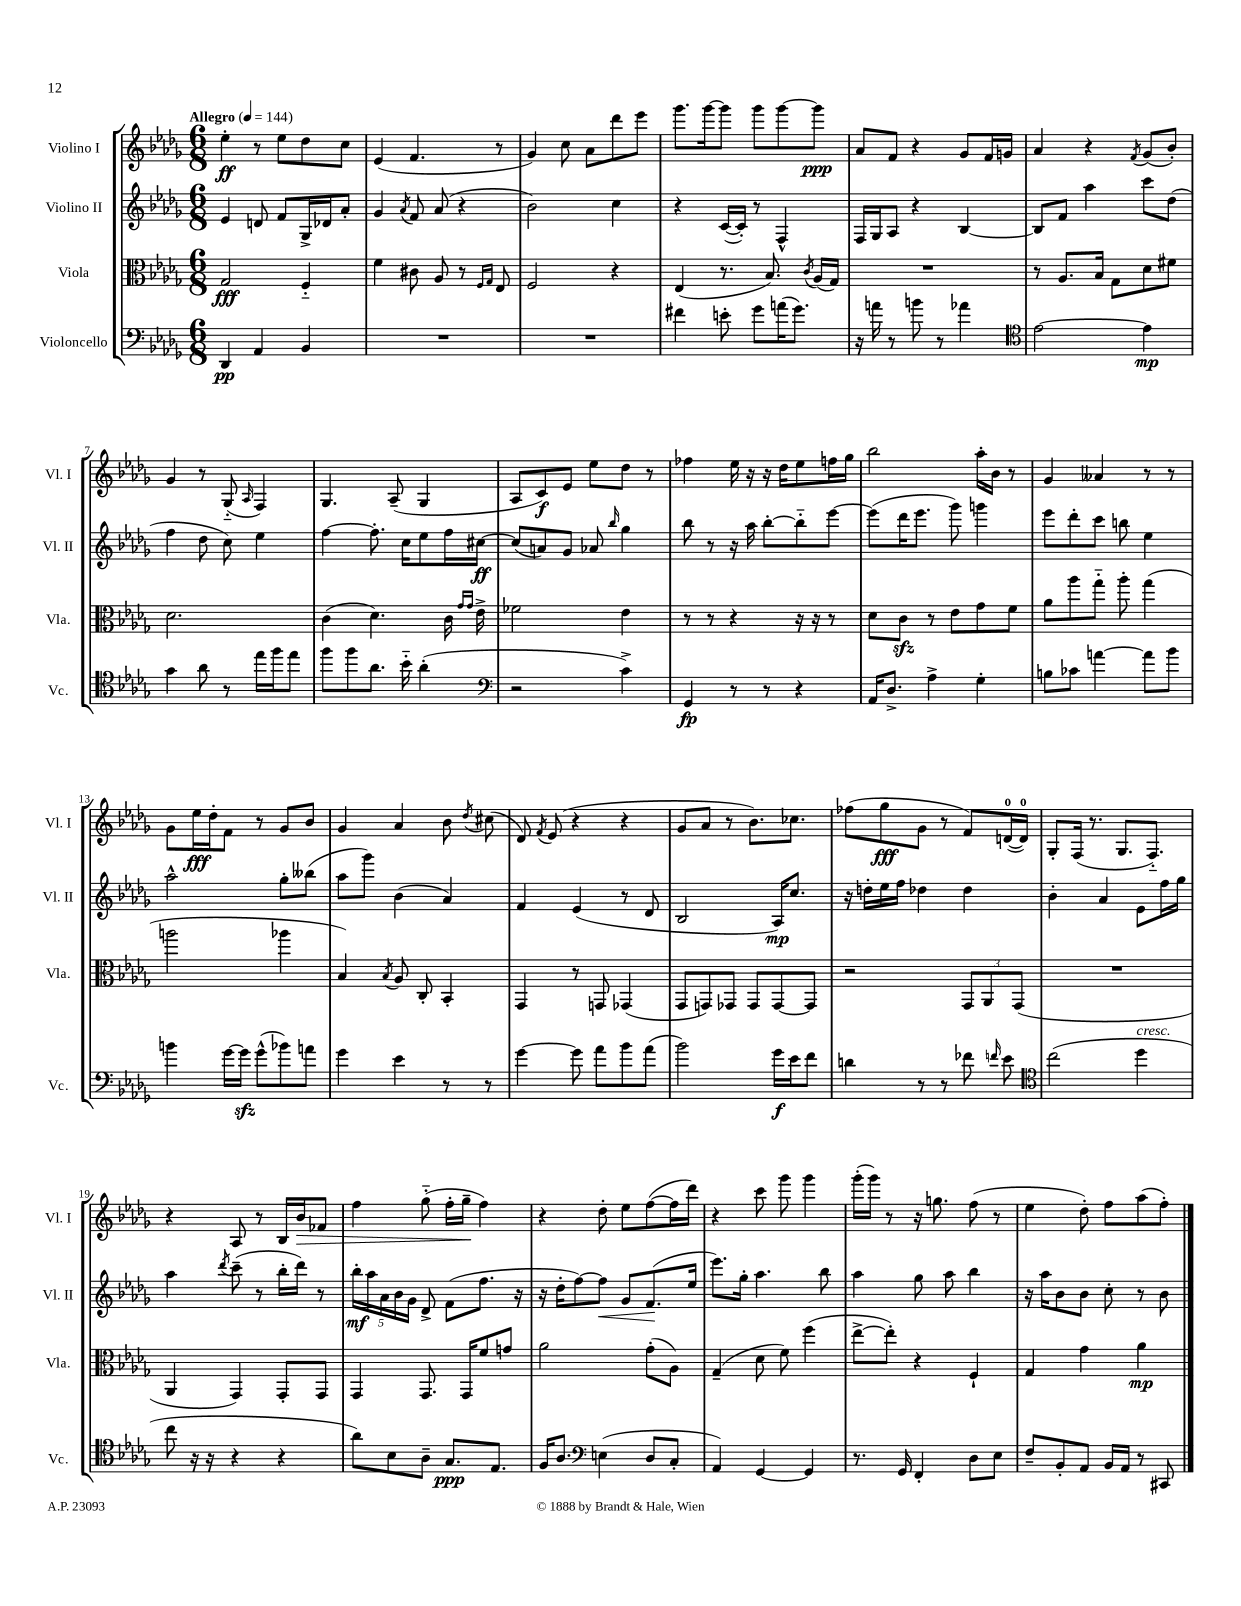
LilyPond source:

<<
\new StaffGroup <<
\new Staff = "s0" \with { instrumentName = "Violino I" shortInstrumentName = "Vl. I" } {
    \clef treble \key des \major \numericTimeSignature \time 6/8 \tempo "Allegro" 4 = 144
    \autoBeamOff ees''4-.\ff r8 ees''8[ des''8 c''8] |
    ees'4( f'4. r8 |
    ges'4) c''8 aes'8[ des'''8 ees'''8] |
    ges'''8.[ ges'''16~ ges'''8] ges'''8[ ges'''8~ ges'''8]\ppp |
    aes'8[ f'8] r4 ges'8[ f'16 g'16] |
    aes'4 r4 \acciaccatura { f'8 } ges'8[( bes'8]-.) |
    ges'4 r8 ges8-_( \grace { aes16 } f4) |
    ges4. aes8--( ges4 |
    aes8[ c'8\f) ees'8] ees''8[ des''8] r8 |
    fes''4 ees''16 r16 r16 des''16[ ees''8 f''16 ges''16] |
    bes''2 aes''16[-. bes'16] r8 |
    ges'4 aeses'4 r8 r8 |
    ges'8[ ees''16\fff des''16-. f'8] r8 ges'8[ bes'8] |
    ges'4 aes'4 bes'8 \acciaccatura { des''8 } cis''8( |
    des'8) \acciaccatura { f'8 } ees'8( r4 r4 |
    ges'8[ aes'8] r8 bes'8.[) ces''8.] |
    fes''8[( ges''8\fff ges'8] r8 f'8[) d'16-0~( d'16]-0) |
    ges8[-. f16]( r8. ges8.[ f8.]-_) |
    r4 aes8 r8 bes16[ bes'16\> fes'8] |
    f''4 ges''8-_( f''16[-. ges''16]--\! f''4) |
    r4 des''8-. ees''8[ f''8~( f''16 des'''16]) |
    r4 c'''8 ges'''8 ges'''4 |
    ges'''16[-.( ges'''16]) r8 r16 g''8. f''8( r8 |
    ees''4 des''8-.) f''8[ aes''8( f''8]-.) \bar "|." |
}
\new Staff = "s1" \with { instrumentName = "Violino II" shortInstrumentName = "Vl. II" } {
    \clef treble \key des \major \numericTimeSignature \time 6/8
    \autoBeamOff ees'4 d'8 f'8[ ges16-> des'16 aes'8]-. |
    ges'4 \acciaccatura { aes'8 } f'8 aes'8( r4 |
    bes'2) c''4 |
    r4 c'16[~( c'16]-.) r8 f4-^ |
    f16[ ges16 aes8] r4 bes4~ |
    bes8[ f'8] aes''4 c'''8[ des''8]( |
    f''4 des''8 c''8) ees''4 |
    f''4~ f''8.-. c''16[ ees''8 f''16 cis''16]~\ff |
    cis''8[( a'8) ges'8] aes'8 \grace { bes''16 } ges''4 |
    bes''8 r8 r16 aes''16 bes''8[~-. bes''8-_ ees'''8]~ |
    ees'''8[( des'''16 ees'''8.] ges'''8) g'''4 |
    ees'''8[ des'''8-. c'''8] b''8 ees''4 |
    aes''2-^ ges''8[-. beses''8]( |
    aes''8[ ges'''8]) bes'4( aes'4) |
    f'4 ees'4( r8 des'8 |
    bes2 aes16[\mp) c''8.] |
    r16 d''16[-. ees''16 f''16] des''4 des''4 |
    bes'4-. aes'4 ees'8[ f''16 ges''16] |
    aes''4 \acciaccatura { des'''8 } c'''8--( r8 bes''16[-. des'''16]) r8 |
    \tuplet 5/4 { bes''16[-.\mf aes''16 aes'16 bes'16 ges'16] } des'8-> f'8[( f''8.] r16 |
    r16 des''16[-. f''8~) f''8]\< ges'8[ f'8.\!( ees''16] |
    ees'''8.[) ges''16]-. aes''4. bes''8 |
    aes''4 ges''8 aes''8 bes''4 |
    r16 aes''16[ bes'8 bes'8] c''8-. r8 bes'8 \bar "|." |
}
\new Staff = "s2" \with { instrumentName = "Viola" shortInstrumentName = "Vla." } {
    \clef alto \key des \major \numericTimeSignature \time 6/8
    \autoBeamOff ges2\fff f4-_ |
    f'4 cis'8 aes8 r8 \grace { f16[ ges16] } ees8 |
    f2 r4 |
    ees4( r8. bes8.) \acciaccatura { c'8 } aes16[( ges16]) |
    R2. |
    r8 aes8.[ bes16] ges8[ des'8 fis'8] |
    des'2. |
    c'4( des'4.) c'16 \grace { ges'16[ ges'16] } ees'16-> |
    fes'2 ees'4 |
    r8 r8 r4 r16 r16 r8 |
    des'8[ c'8]\sfz r8 ees'8[ ges'8 f'8] |
    aes'8[ aes''8 ges''8]-_ aes''8-. ges''4( |
    a''2 aes''4 |
    bes4) \acciaccatura { bes8 } aes8 c8-. bes,4-. |
    ges,4 r8 g,8 ges,4( |
    ges,8[ g,8) ges,8] ges,8[ ges,8~ ges,8] |
    r2 \tuplet 3/2 { ges,8[ aes,8 ges,8]( } |
    R2. |
    aes,4 ges,4) ges,8[-. ges,8] |
    ges,4 ges,8. ges,16[ f'8 g'8] |
    aes'2 ges'8[-.( aes8]) |
    ges4--( des'8 f'8) f''4( |
    ees''8[~-> ees''8]-.) r4 f4-! |
    ges4 ges'4 aes'4\mp \bar "|." |
}
\new Staff = "s3" \with { instrumentName = "Violoncello" shortInstrumentName = "Vc." } {
    \clef bass \key des \major \numericTimeSignature \time 6/8
    \autoBeamOff des,4\pp aes,4 bes,4 |
    R2. |
    R2. |
    fis'4 e'8-. ges'8[ a'16( ges'8.]) |
    r16 a'16 r8 b'8 r8 aes'4 |
    \clef tenor ees'2~ ees'4\mp |
    ges'4 aes'8 r8 ees''16[ f''16 ees''8] |
    f''8[ f''8 aes'8.] bes'16-_ aes'4-.( |
    \clef bass r2 c'4->) |
    ges,4\fp r8 r8 r4 |
    aes,16[ des8.]-> aes4-> ges4-. |
    b8[ ces'8] a'4~ a'8[ bes'8] |
    b'4 ges'16[~ ges'16]\sfz ges'8[-^( bes'8) a'8] |
    ges'4 ees'4 r8 r8 |
    ges'4~ ges'8 aes'8[ bes'8 aes'8]( |
    bes'2) ges'16[\f ees'16 f'8] |
    d'4 r8 r8 fes'8 \grace { f'16 } ees'8 |
    \clef tenor c''2( des''4^\markup { \italic "cresc." } |
    c''8 r16 r16 r4 r4 |
    aes'8[) bes8 aes8]-- ges8.[\ppp ees8.] |
    f16[ aes8.] \clef bass e4( des8[ c8]-. |
    aes,4) ges,4~ ges,4 |
    r8. ges,16 f,4-. des8[ ees8] |
    f8[-- bes,8-. aes,8] bes,16[ aes,16] r8 cis,8 \bar "|." |
}
>>
>>
